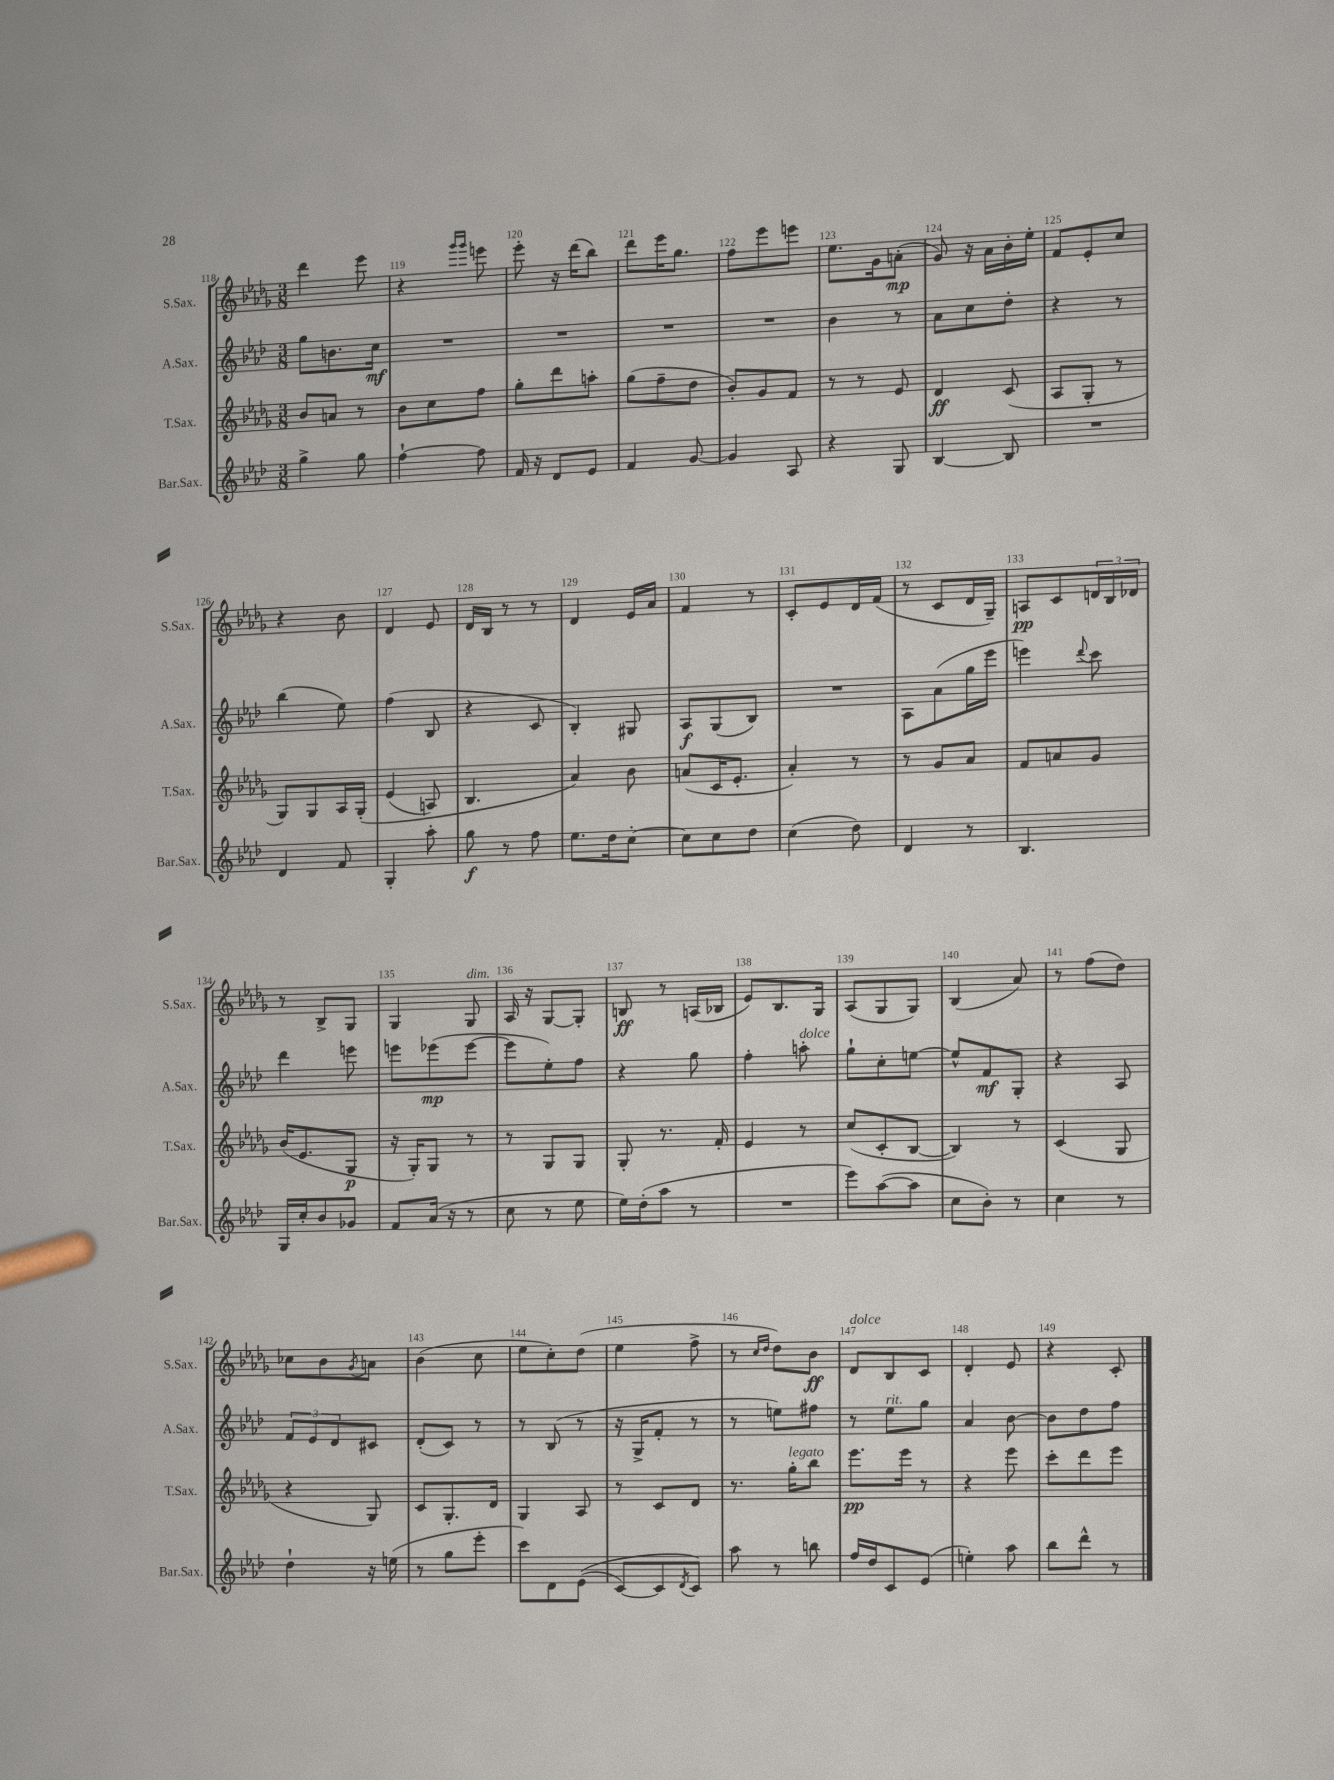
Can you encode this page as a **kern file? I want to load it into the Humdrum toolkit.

**kern	**dynam	**kern	**dynam	**kern	**dynam	**kern	**dynam
*part4	*part4	*part3	*part3	*part2	*part2	*part1	*part1
*staff4	*staff4	*staff3	*staff3	*staff2	*staff2	*staff1	*staff1
*I"Bar.Sax.	*	*I"T.Sax.	*	*I"A.Sax.	*	*I"S.Sax.	*
*I'Bar.Sax.	*	*I'T.Sax.	*	*I'A.Sax.	*	*I'S.Sax.	*
*clefG2	*	*clefG2	*	*clefG2	*	*clefG2	*
*k[b-e-a-d-]	*	*k[b-e-a-d-g-]	*	*k[b-e-a-d-]	*	*k[b-e-a-d-g-]	*
*M3/8	*	*M3/8	*	*M3/8	*	*M3/8	*
=118	=118	=118	=118	=118	=118	=118	=118
4gg^\	.	8b-/L	.	8gg\L	.	4ddd-\	.
.	.	8an/J	.	8.bn\	.	.	.
8gg\	.	8r	.	.	.	8eee-\	.
.	.	.	.	16cc\Jk	mf	.	.
=119	=119	=119	=119	=119	=119	=119	=119
[4ff`\	.	8b-\L	.	4.r	.	4r	.
.	.	8cc\	.	.	.	.	.
.	.	.	.	.	.	16qqggg-/LL	.
.	.	.	.	.	.	16qqggg-/JJ	.
8ff\]	.	8ff\J	.	.	.	8eeen\	.
=120	=120	=120	=120	=120	=120	=120	=120
16f/	.	8gg-'\L	.	4.r	.	8eee-'\	.
16r	.	.	.	.	.	.	.
8d-/L	.	8ddd-\	.	.	.	16r	.
.	.	.	.	.	.	(16ddd-\KL	.
8e-/J	.	8aan'\J	.	.	.	8bb-\J)	.
=121	=121	=121	=121	=121	=121	=121	=121
4f/	.	(8gg-\L	.	4.r	.	8ddd-\L	.
.	.	8ff~\	.	.	.	16eee-\K	.
.	.	.	.	.	.	8.gg-\J	.
[8g/	.	8dd-\J	.	.	.	.	.
=122	=122	=122	=122	=122	=122	=122	=122
4g/]	.	8b-'/L)	.	4.r	.	8ff\L	.
.	.	8g-/	.	.	.	8eee-\	.
8A-/	.	8f/J	.	.	.	8eeen\J	.
=123	=123	=123	=123	=123	=123	=123	=123
4r	.	8r	.	4b-\	.	8.ee-\L	.
.	.	8r	.	.	.	.	.
.	.	.	.	.	.	16g-\k	.
8G/	.	8e-/	.	8r	.	(8an'\J	mp
=124	=124	=124	=124	=124	=124	=124	=124
[4B-/	.	4d-/	ff	8a-\L	.	8g-/)	.
.	.	.	.	8cc\	.	16r	.
.	.	.	.	.	.	16a-\LL	.
8B-/]	.	(8c/	.	8dd-'\J	.	16b-'\	.
.	.	.	.	.	.	16ee-'\JJ	.
=125	=125	=125	=125	=125	=125	=125	=125
4.r	.	8A-/L	.	4r	.	8f/L	.
.	.	8G-'/J	.	.	.	8e-'/	.
.	.	8r	.	8r	.	8cc/J	.
!!LO:LB:g=z
=126	=126	=126	=126	=126	=126	=126	=126
4d-/	.	8G-/L)	.	(4bb-\	.	4r	.
.	.	8G-/	.	.	.	.	.
8f/	.	16A-/L	.	8ee-\)	.	8b-\	.
.	.	(16G-'/JJ	.	.	.	.	.
=127	=127	=127	=127	=127	=127	=127	=127
4G'/	.	(4e-/	.	(4ff\	.	4d-/	.
8aa-'\	.	8An/)	.	8B-/	.	8e-/	.
=128	=128	=128	=128	=128	=128	=128	=128
8gg\	f	4.B-/	.	4r	.	16d-/LL	.
.	.	.	.	.	.	16B-/JJ	.
8r	.	.	.	.	.	8r	.
8ff\	.	.	.	8c/	.	8r	.
=129	=129	=129	=129	=129	=129	=129	=129
8.ee-\L	.	4a-/)	.	4B-'/)	.	4d-/	.
16dd-\k	.	.	.	.	.	.	.
[8cc'\J	.	8b-\	.	8G#X/	.	16e-/LL	.
.	.	.	.	.	.	16a-/JJ	.
=130	=130	=130	=130	=130	=130	=130	=130
8cc\L]	.	(8an/L	.	8A-/L	f	4f/	.
8cc\	.	16c/K	.	(8G/	.	.	.
.	.	8.e-'/J	.	.	.	.	.
8dd-\J	.	.	.	8B-/J)	.	8r	.
=131	=131	=131	=131	=131	=131	=131	=131
(4cc\	.	4a-'/)	.	4.r	.	8c'/L	.
.	.	.	.	.	.	8e-/	.
8dd-\)	.	8r	.	.	.	16d-/L	.
.	.	.	.	.	.	(16f/JJ	.
=132	=132	=132	=132	=132	=132	=132	=132
4d-/	.	8r	.	8A-\L	.	8r	.
.	.	8g-/L	.	(8a-\	.	8c/L	.
8r	.	8a-/J	.	16gg\L	.	16d-/L	.
.	.	.	.	16eee-\JJ	.	16G-~/JJ)	.
=133	=133	=133	=133	=133	=133	=133	=133
4.B-/	.	8f/L	.	4eeen\)	.	8An/L	pp
.	.	8an/	.	.	.	8c/	.
.	.	.	.	8qqddd-/	.	.	.
.	.	8g-/J	.	8ccc\	.	24dn/L	.
.	.	.	.	.	.	24B-/	.
.	.	.	.	.	.	24d-X/JJ	.
!!LO:LB:g=z
=134	=134	=134	=134	=134	=134	=134	=134
16G/LL	.	(16b-/KL	.	4ddd-\	.	8r	.
16cc'/J	.	8.e-/	.	.	.	.	.
8b-/	.	.	.	.	.	8B-^/L	.
8g-X/J	.	8G-/J	p	8eeen\	.	8G-/J	.
=135	=135	=135	=135	=135	=135	=135	=135
8f/L	.	16r	.	8eeen\L	.	4G-/	.
.	.	16G-'/KL)	.	.	.	.	.
(16a-/Jk	.	8G-/J	.	(8eee-X\	mp	.	.
16r	.	.	.	.	.	.	.
!	!	!	!	!	!	!LO:TX:a:i:t=dim.	!
8r	.	8r	.	[8eee-\J	.	8G-/	.
=136	=136	=136	=136	=136	=136	=136	=136
8cc\	.	8r	.	8eee-\L]	.	16A-/	.
.	.	.	.	.	.	16r	.
8r	.	8G-/L	.	8ee-'\)	.	[8G-/L	.
8ee-\	.	8G-/J	.	8ff\J	.	8G-'/J]	.
=137	=137	=137	=137	=137	=137	=137	=137
16ee-\LL)	.	8G-'/	.	4r	.	8Bn/	ff
(16dd-'\J	.	.	.	.	.	.	.
8aa-\J	.	8.r	.	.	.	8r	.
8r	.	.	.	8gg\	.	(16An/LL	.
.	.	16f'/	.	.	.	16B-X/JJ	.
=138	=138	=138	=138	=138	=138	=138	=138
4.r	.	4e-/	.	4ff'\	.	8e-/L)	.
.	.	.	.	.	.	8.B-/	.
!	!	!	!	!LO:TX:a:i:t=dolce	!	!	!
.	.	8r	.	8aan'\	.	.	.
.	.	.	.	.	.	16G-/Jk	.
=139	=139	=139	=139	=139	=139	=139	=139
8eee-\L)	.	(8cc/L	.	8gg`\L	.	(8A-/L	.
([8aa-\	.	8c'/	.	8cc'\	.	8G-/	.
8aa-\J]	.	[8B-/J	.	[8een\J	.	8G-/J)	.
=140	=140	=140	=140	=140	=140	=140	=140
8cc\L	.	4B-/])	.	8ee^^/L]	.	(4B-/	.
8b-'\J)	.	.	.	8f/	mf	.	.
8r	.	8r	.	8G'/J	.	8a-/)	.
=141	=141	=141	=141	=141	=141	=141	=141
4cc\	.	(4c/	.	4r	.	8r	.
.	.	.	.	.	.	(8ff\L	.
8r	.	8G-/	.	8A-/	.	8dd-\J)	.
!!LO:LB:g=z
=142	=142	=142	=142	=142	=142	=142	=142
4dd-`\	.	4r	.	12f/L	.	8cc-X\L	.
.	.	.	.	12e-/	.	.	.
.	.	.	.	.	.	8b-\	.
.	.	.	.	12d-/	.	.	.
.	.	.	.	.	.	8qg-/	.
16r	.	8G-/)	.	8c#X/J	.	8an\J	.
(16een\	.	.	.	.	.	.	.
=143	=143	=143	=143	=143	=143	=143	=143
8r	.	8c/L	.	(8d-'/L	.	(4b-\	.
8gg\L	.	8.G-'/	.	8c/J)	.	.	.
8eee-'\J	.	.	.	8r	.	8cc\	.
.	.	16d-/Jk	.	.	.	.	.
=144	=144	=144	=144	=144	=144	=144	=144
8ccc\L)	.	4G-/	.	8r	.	8ee-\L	.
8d-\	.	.	.	(8B-/	.	8cc'\)	.
((8e-\J	.	8A-/	.	8r	.	(8dd-\J	.
=145	=145	=145	=145	=145	=145	=145	=145
[8c/L)	.	8r	.	16r	.	4ee-\	.
.	.	.	.	16G^/KL	.	.	.
8c/]	.	8c/L	.	8f'/J	.	.	.
8qd-/	.	.	.	.	.	.	.
8c/J)	.	8d-/J	.	8r	.	8ff^\	.
=146	=146	=146	=146	=146	=146	=146	=146
8aa-\	.	8.r	.	8r	.	8r	.
.	.	.	.	.	.	16qqcc/LL	.
.	.	.	.	.	.	16qqdd-/JJ	.
8r	.	.	.	8een\L)	.	8dd-\L)	.
!	!	!LO:TX:a:i:t=legato	!	!	!	!	!
.	.	16gg-'\KL	.	.	.	.	.
8bbn\	.	8bb-\J	.	8ff#X\J	.	8b-\J	ff
=147	=147	=147	=147	=147	=147	=147	=147
!	!	!	!	!	!	!LO:TX:a:i:t=dolce	!
16ff/LL	.	8.eee-\L	pp	8r	.	8d-/L	.
16dd-/J	.	.	.	.	.	.	.
!	!	!	!	!LO:TX:a:i:t=rit.	!	!	!
8c/	.	.	.	8ee-\L	.	8B-/	.
.	.	16eee-\Jk	.	.	.	.	.
(8e-/J	.	8r	.	8gg\J	.	8c/J	.
=148	=148	=148	=148	=148	=148	=148	=148
4een'\)	.	4r	.	4a-/	.	4d-'/	.
8aa-\	.	8eee-\	.	[8b-\	.	8e-/	.
=149	=149	=149	=149	=149	=149	=149	=149
8bb-\L	.	8ccc'\L	.	8b-\L]	.	4r	.
8ddd-^^\J	.	8ddd-\	.	8dd-\	.	.	.
8r	.	8eee-\J	.	8ff\J	.	8c'/	.
==	==	==	==	==	==	==	==
*-	*-	*-	*-	*-	*-	*-	*-
